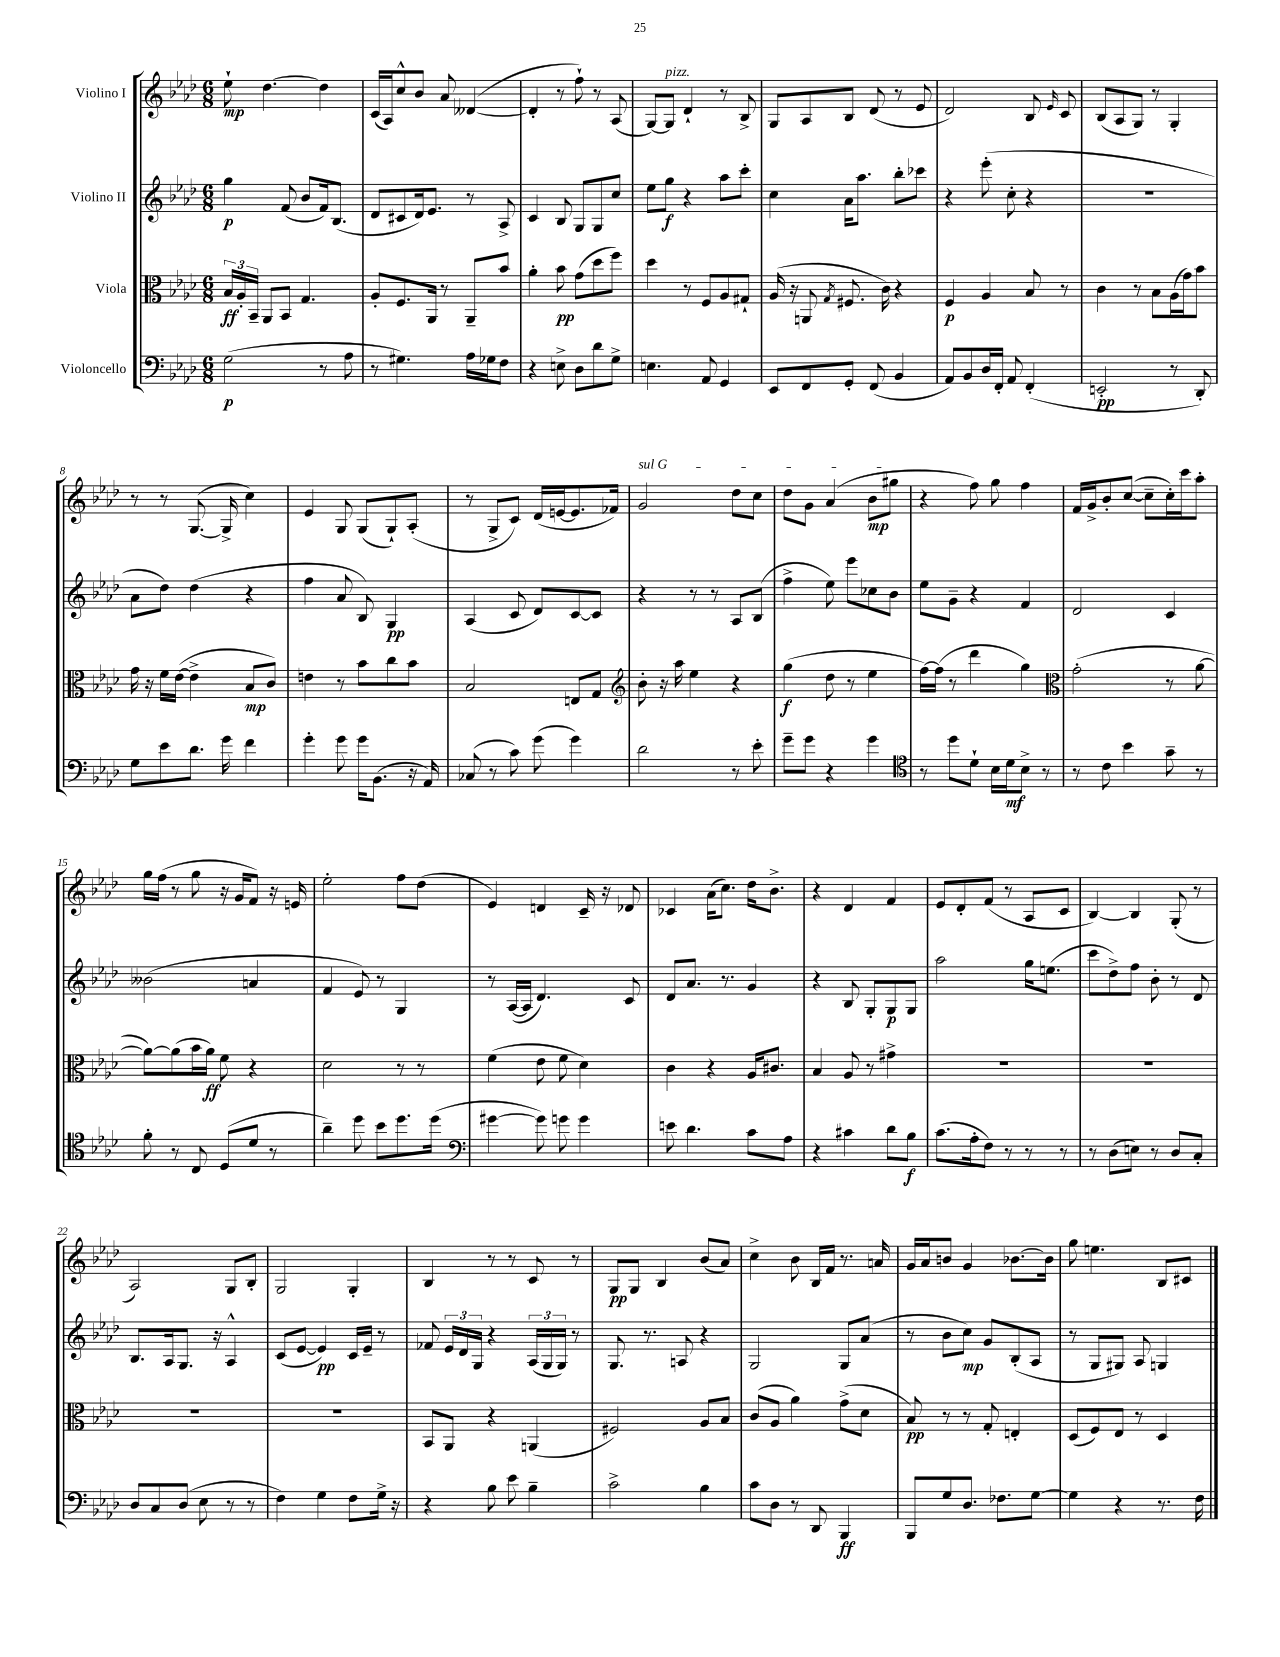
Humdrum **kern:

**kern	**kern	**kern	**kern
*staff4	*staff3	*staff2	*staff1
*clefF4	*clefC3	*clefG2	*clefG2
*k[b-e-a-d-]	*k[b-e-a-d-]	*k[b-e-a-d-]	*k[b-e-a-d-]
*M6/8	*M6/8	*M6/8	*M6/8
(2G\	24B-/LL	4gg\	8ee-`\
.	24A-'/	.	.
.	24BB-~/JJ	.	.
.	8AA-/L	.	[4.dd-\
.	8BB-/J	(8f/	.
.	4.G/	8b-/L	.
8r	.	16f/k)	4dd-\]
.	.	(8.B-/J	.
8A-\	.	.	.
=	=	=	=
8r	8A-'/L	8d-/L	(16c/LL
.	.	.	16A-/J)
4.G#\)	8.F/	8c#/	8cc^^/
.	.	16d-/k)	8b-/J
.	16AA-/Jk	8.e-/J	.
.	8r	.	8a-/
16A-\LL	8AA-~/L	8r	([4d--/
16G-\J	.	.	.
8F\J	8b-/J	8A-^/	.
=	=	=	=
4r	4a-'\	4c/	4d--'/]
8E^\	8b-\	8B-/	8r
8D-\L	(8g\L	8G/L	8ff`\)
8d-\	8dd-\	8G/	8r
8G^\J	8ff\J)	8cc/J	(8A-/
=	=	=	=
4.E\	4dd-\	8ee-\L	[8G/L)
.	.	8gg\J	8G/]J
.	8r	4r	4d-`/
8AA-/	8F/L	.	.
4GG/	8A-/	8aa-\L	8r
.	8G#`/J	8ccc'\J	8B-^/
=	=	=	=
8EE-/L	(16A-/	4cc\	8G/L
.	16r	.	.
8FF/	8AA/	.	8A-/
.	8qG/	.	.
8GG'/J	8.F#/	16a-\LK	8B-/J
.	.	8.aa-\J	.
(8FF/	.	.	(8d-/
.	16c\)	.	.
4BB-/	4r	8bb-'\L	8r
.	.	8ccc-\J	8e-/
=	=	=	=
8AA-/L)	4F/	4r	2d-/)
8BB-/	.	.	.
16D-/L	4A-/	(8eee-'\	.
16FF'/JJ	.	.	.
8AA-/	.	8cc'\	.
(4FF'/	8B-/	4r	8B-/
.	.	.	16qqe-/
.	8r	.	8c/
=	=	=	=
2EE'/	4c\	2.r	(8B-/L
.	.	.	8A-/
.	8r	.	8G/J)
.	8B-\L	.	8r
8r	(16A-\L	.	4G'/
.	16g\J)	.	.
8DD-'/)	8b-\J	.	.
=	=	=	=
8G\L	16g\	8a-\L	8r
.	16r	.	.
8e-\	16f\LL	8dd-\J)	8r
.	([16e-\JJ	.	.
8.d-\J	4e-^\]	(4dd-\	([8.G/
16g\	.	.	16G^/]
4f\	8B-/L	4r	4cc\)
.	8c/J)	.	.
=	=	=	=
4g'\	4e\	4ff\	4e-/
8g\	8r	8a-/	8G/
16g\LK	8b-\L	8B-/)	(8G/L
(8.BB-\J	.	.	.
.	8cc\	4G/	8G`/)
16r	8b-\J	.	(8A-'/J
16AA-/)	.	.	.
=	=	=	=
(8C-/	2B-/	(4A-/	8r
8r	.	.	8G^/L
8c\)	.	8c/	8c/J)
(8g\	.	8d-/L)	(16d-/LL
.	.	.	[16e/J
4g\)	8E/L	[8c/	8.e/]
.	8G/J	8c/]J	.
.	.	.	16f-/Jk)
=	=	=	=
*	*clefG2	*	*
2d-\	8b-'\	4r	2g/
.	16r	.	.
.	16aa-\	.	.
.	4ee-\	8r	.
.	.	8r	.
8r	4r	8A-/L	8dd-\L
8e-'\	.	(8B-/J	8cc\J
=	=	=	=
8g~\L	(4gg\	4ff^\	8dd-\L
8g\J	.	.	8g\J
4r	8dd-\	8ee-\)	(4a-/
.	8r	8eee-\L	.
4g\	4ee-\	8cc-\	8b-\L
.	.	8b-\J	8gg#\J
=	=	=	=
*clefC4	*	*	*
8r	[16ff\LL)	8ee-\L	4r
.	(16ff\]JJ	.	.
8dd-\L	8r	8g~\J	.
8d-`\J	4ddd-\	4r	8ff\)
16B-\LL	.	.	8gg\
16d-\J	.	.	.
8B-^\J	4gg\)	4f/	4ff\
8r	.	.	.
=	=	=	=
*	*clefC3	*	*
8r	(2g'\	2d-/	16f/LL
.	.	.	16g^/J
8c\	.	.	8b-'/
4b-\	.	.	([8cc/J
.	.	.	8cc~\]L
8g~\	8r	4c/	16cc'\L)
.	.	.	16ccc\J
8r	[8a-\	.	8aa-'\J
=	=	=	=
8f'\	8a-\_L)	(2b--\	16gg\LL
.	.	.	(16ff\JJ
8r	(8a-\]	.	8r
8C/	16b-\L	.	8gg\
.	16a-\JJ)	.	.
(8D-/L	8f\	.	16r
.	.	.	16g/LK
8d-/J	4r	4a/	8f/J)
8r	.	.	16r
.	.	.	16e/
=	=	=	=
4a-~\)	2d-\	4f/	2ee-'\
8dd-\	.	8e-/)	.
8b-\L	.	8r	.
8.dd-\	8r	4G/	8ff\L
.	8r	.	(8dd-\J
(16dd-\Jk	.	.	.
=	=	=	=
*clefF4	*	*	*
[4g#\	(4f\	8r	4e-/)
.	.	([16A-/LL	.
.	.	16A-/]JJ	.
8g#\])	8e-\	4.d-/)	4d/
8g\	8f\	.	.
4g\	4d-\)	.	16c~/
.	.	.	16r
.	.	8c/	8d-/
=	=	=	=
8e\	4c\	8d-/L	4c-/
4.d-\	.	8.a-/J	.
.	4r	.	(16a-\LK
.	.	8.r	8.cc\J)
8c\L	16A-/LK	4g/	16dd-\LK
.	8.c#/J	.	8.b-^\J
8A-\J	.	.	.
=	=	=	=
4r	4B-/	4r	4r
4c#\	8A-/	8B-/	4d-/
.	8r	8G'/L	.
8d-\L	4g#^\	8G/	4f/
8B-\J	.	8G/J	.
=	=	=	=
(8.c\L	2.r	2aa-\	8e-/L
.	.	.	8d-'/
16A-'\k	.	.	.
8F\J)	.	.	(8f/J
8r	.	.	8r
8r	.	16gg\LK	8A-/L
.	.	(8.ee\J	.
8r	.	.	8c/J
=	=	=	=
8r	2.r	8ccc\L	[4B-/)
(8D-\L	.	8dd-^\)	.
8E\J)	.	8ff\J	4B-/]
8r	.	8b-'\	.
8D-/L	.	8r	(8G'/
8C'/J	.	8d-/	8r
=	=	=	=
8D-/L	2.r	8.B-/L	2A-/)
8C/	.	.	.
.	.	16A-/k	.
(8D-/J	.	8.G/J	.
8E-\	.	.	.
.	.	16r	.
8r	.	4A-^^/	8G/L
8r	.	.	8B-'/J
=	=	=	=
4F\)	2.r	(8c/L	2G/
.	.	[8e-/J	.
4G\	.	4e-/])	.
8F\L	.	16c/LL	4G'/
.	.	16e-~/JJ	.
16G^\Jk	.	8r	.
16r	.	.	.
=	=	=	=
4r	8BB-/L	8f-/	4B-/
.	8AA-/J	24e-/LL	.
.	.	24d-/	.
.	.	24G/JJ	.
8B-\	4r	4r	8r
8e-\	.	.	8r
4B-~\	(4AA/	(24A-/LL	8c/
.	.	24G/	.
.	.	24G/JJ)	.
.	.	8r	8r
=	=	=	=
2c^\	2F#/)	8.G/	8G/L
.	.	.	8G/J
.	.	8.r	.
.	.	.	4B-/
.	.	8A/	.
4B-\	8A-/L	4r	(8b-/L
.	8B-/J	.	8a-/J)
=	=	=	=
8c\L	(8c/L	2G/	4cc^\
8D-\J	8A-/J	.	.
8r	4a-\)	.	8b-\
8DD-/	.	.	16B-/LL
.	.	.	16f/JJ
4BBB-/	(8g^\L	8G/L	8.r
.	8d-\J	(8a-/J	.
.	.	.	16a/
=	=	=	=
8BBB-/L	8B-/)	8r	16g/LL
.	.	.	16a-/J
8G/	8r	8b-\L	8b/J
8.D-/J	8r	8cc\J)	4g/
.	8G'/	8g/L	.
8.F-\L	.	.	.
.	4E'/	(8B-'/	[8.b-\L
[8G\J	.	8A-/J	.
.	.	.	16b-\]Jk
=	=	=	=
4G\]	(8D-/L	8r	8gg\
.	8F/)	8G/L	4.ee\
4r	8E-/J	8G#/J)	.
.	8r	8A-/	.
8.r	4D-/	4G/	8B-/L
.	.	.	8c#/J
16F\	.	.	.
==	==	==	==
*-	*-	*-	*-
